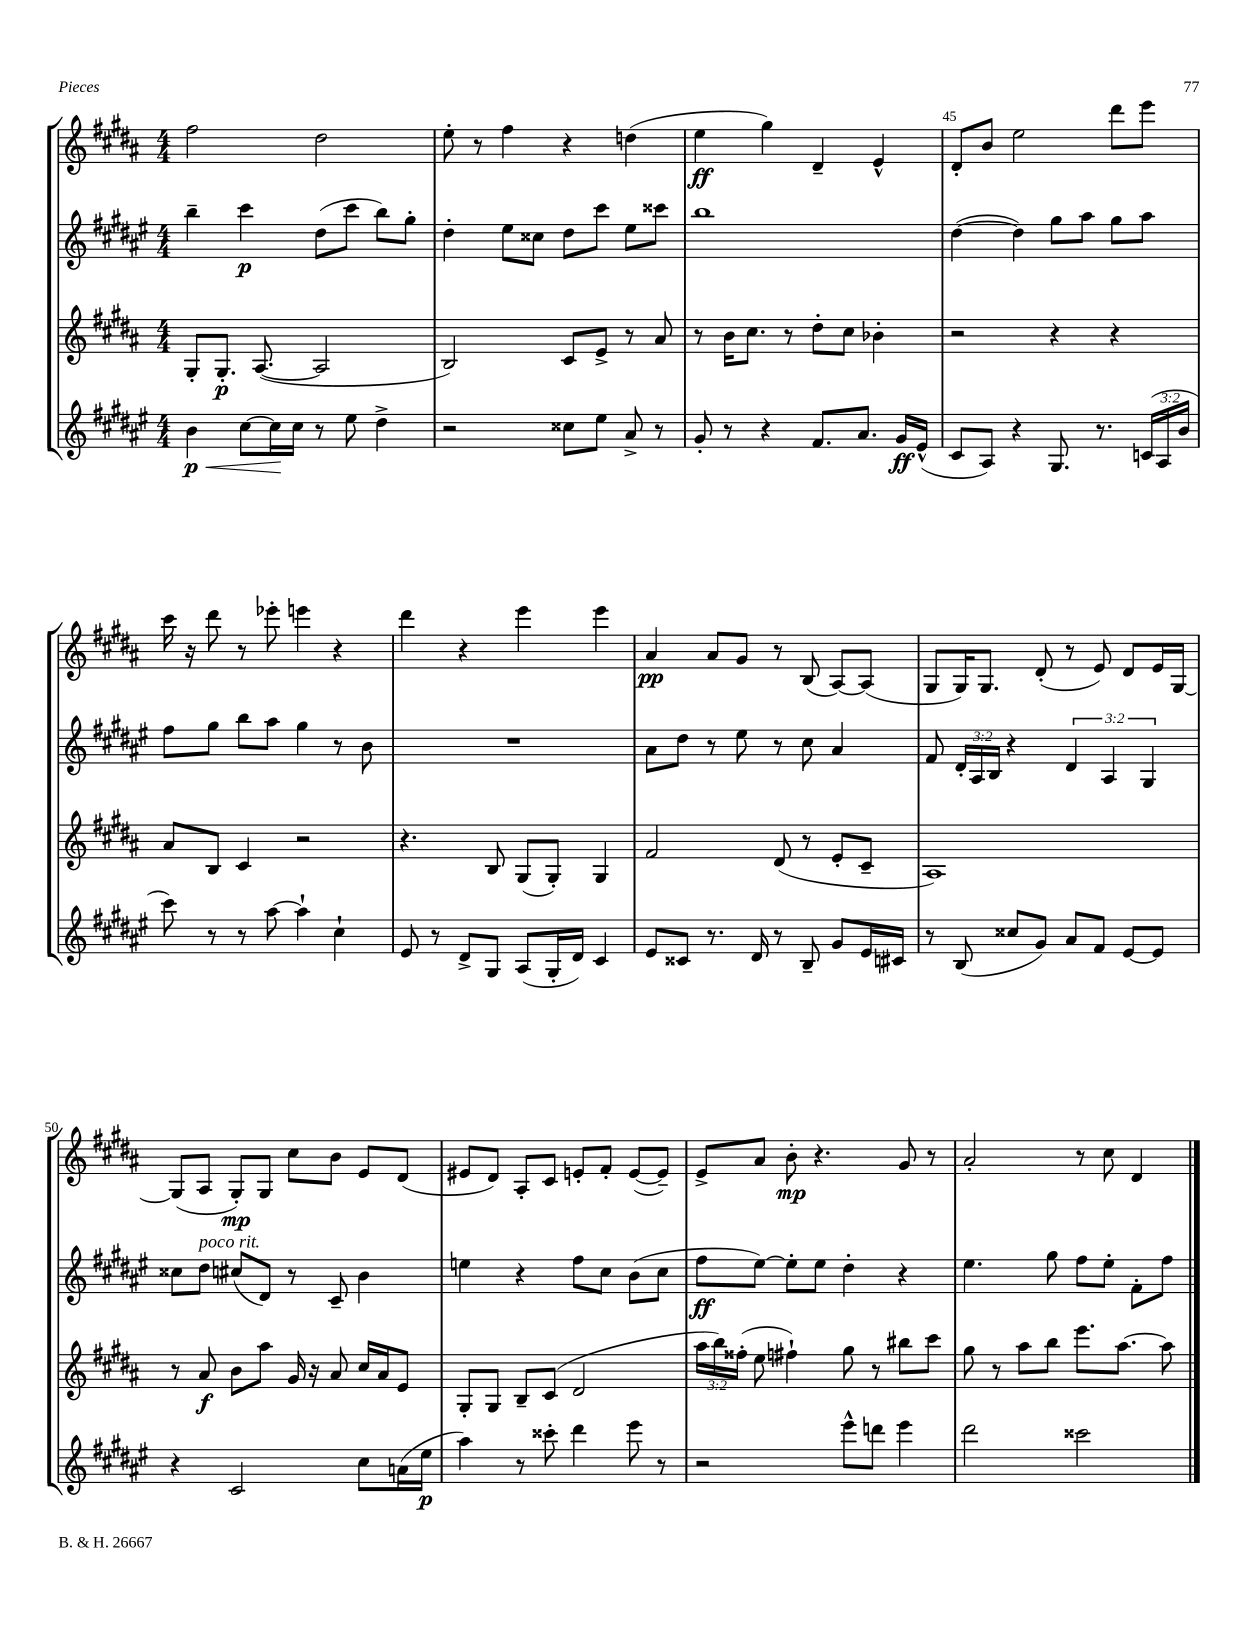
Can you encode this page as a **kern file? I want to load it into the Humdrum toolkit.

**kern	**dynam	**kern	**dynam	**kern	**dynam	**kern	**dynam
*part4	*part4	*part3	*part3	*part2	*part2	*part1	*part1
*staff4	*staff4	*staff3	*staff3	*staff2	*staff2	*staff1	*staff1
*clefG2	*	*clefG2	*	*clefG2	*	*clefG2	*
*k[f#c#g#d#a#e#]	*	*k[f#c#g#d#a#]	*	*k[f#c#g#d#a#e#]	*	*k[f#c#g#d#a#]	*
*M4/4	*	*M4/4	*	*M4/4	*	*M4/4	*
=42	=42	=42	=42	=42	=42	=42	=42
!	!LO:HP:b	!	!	!	!	!	!
4b\	< p	8G#'/L	.	4bb~\	.	2ff#\	.
.	.	8.G#'/J	p	.	.	.	.
[8cc#\L	.	.	.	4ccc#\	p	.	.
.	.	([8.A#/	.	.	.	.	.
16cc#\L]	.	.	.	.	.	.	.
16cc#\JJ	[	.	.	.	.	.	.
8r	.	2A#/]	.	(8dd#\L	.	2dd#\	.
8ee#\	.	.	.	8ccc#\J	.	.	.
4dd#^\	.	.	.	8bb\L)	.	.	.
.	.	.	.	8gg#'\J	.	.	.
=43	=43	=43	=43	=43	=43	=43	=43
2r	.	2B/)	.	4dd#'\	.	8ee'\	.
.	.	.	.	.	.	8r	.
.	.	.	.	8ee#\L	.	4ff#\	.
.	.	.	.	8cc##X\J	.	.	.
8cc##X\L	.	8c#/L	.	8dd#\L	.	4r	.
8ee#\J	.	8e^/J	.	8ccc#\J	.	.	.
8a#^/	.	8r	.	8ee#\L	.	(4ddn\	.
8r	.	8a#/	.	8ccc##X\J	.	.	.
=44	=44	=44	=44	=44	=44	=44	=44
8g#'/	.	8r	.	1bb	.	4ee\	ff
8r	.	16b\KL	.	.	.	.	.
.	.	8.cc#\J	.	.	.	.	.
4r	.	.	.	.	.	4gg#\)	.
.	.	8r	.	.	.	.	.
8.f#/L	.	8dd#'\L	.	.	.	4d#~/	.
.	.	8cc#\J	.	.	.	.	.
8.a#/J	.	.	.	.	.	.	.
.	.	4b-X'\	.	.	.	4e^^/	.
16g#/LL	ff	.	.	.	.	.	.
(16e#^^/JJ	.	.	.	.	.	.	.
=45	=45	=45	=45	=45	=45	=45	=45
8c#/L	.	2r	.	([4dd#\	.	8d#'/L	.
8A#/J)	.	.	.	.	.	8b/J	.
4r	.	.	.	4dd#\])	.	2ee\	.
8.G#/	.	4r	.	8gg#\L	.	.	.
.	.	.	.	8aa#\J	.	.	.
8.r	.	.	.	.	.	.	.
.	.	4r	.	8gg#\L	.	8ddd#\L	.
(24cn/LL	.	.	.	8aa#\J	.	8eee\J	.
24A#/	.	.	.	.	.	.	.
24b/JJ	.	.	.	.	.	.	.
!!LO:LB:g=z
=46	=46	=46	=46	=46	=46	=46	=46
8ccc#\)	.	8a#/L	.	8ff#\L	.	16ccc#\	.
.	.	.	.	.	.	16r	.
8r	.	8B/J	.	8gg#\J	.	8ddd#\	.
8r	.	4c#/	.	8bb\L	.	8r	.
[8aa#\	.	.	.	8aa#\J	.	8eee-X'\	.
4aa#`\]	.	2r	.	4gg#\	.	4eeen\	.
4cc#`\	.	.	.	8r	.	4r	.
.	.	.	.	8b\	.	.	.
=47	=47	=47	=47	=47	=47	=47	=47
8e#/	.	4.r	.	1r	.	4ddd#\	.
8r	.	.	.	.	.	.	.
8d#^/L	.	.	.	.	.	4r	.
8G#/J	.	8B/	.	.	.	.	.
(8A#/L	.	(8G#/L	.	.	.	4eee\	.
16G#'/L	.	8G#'/J)	.	.	.	.	.
16d#/JJ)	.	.	.	.	.	.	.
4c#/	.	4G#/	.	.	.	4eee\	.
=48	=48	=48	=48	=48	=48	=48	=48
8e#/L	.	2f#/	.	8a#\L	.	4a#/	pp
8c##X/J	.	.	.	8dd#\J	.	.	.
8.r	.	.	.	8r	.	8a#/L	.
.	.	.	.	8ee#\	.	8g#/J	.
16d#/	.	.	.	.	.	.	.
8r	.	(8d#/	.	8r	.	8r	.
8B~/	.	8r	.	8cc#\	.	(8B/	.
8g#/L	.	8e'/L	.	4a#/	.	[8A#/L)	.
16e#/L	.	8c#~/J	.	.	.	(8A#/J]	.
16c#X/JJ	.	.	.	.	.	.	.
=49	=49	=49	=49	=49	=49	=49	=49
8r	.	1A#)	.	8f#/	.	8G#/L	.
(8B/	.	.	.	24d#'/LL	.	16G#/K)	.
.	.	.	.	24A#/	.	.	.
.	.	.	.	.	.	8.G#/J	.
.	.	.	.	24B/JJ	.	.	.
8cc##X/L	.	.	.	4r	.	.	.
8g#/J)	.	.	.	.	.	(8d#'/	.
8a#/L	.	.	.	6d#/	.	8r	.
8f#/J	.	.	.	.	.	8e/)	.
.	.	.	.	6A#/	.	.	.
[8e#/L	.	.	.	.	.	8d#/L	.
.	.	.	.	6G#/	.	.	.
8e#/J]	.	.	.	.	.	16e/L	.
.	.	.	.	.	.	[16G#/JJ	.
!!LO:LB:g=z
=50	=50	=50	=50	=50	=50	=50	=50
4r	.	8r	.	8cc##X\L	.	(8G#/L]	.
!	!	!	!	!LO:TX:a:i:t=poco rit.	!	!	!
.	.	8a#/	f	8dd#\J	.	8A#/J	.
2c#/	.	8b\L	.	(8cc#X/L	.	8G#'/L)	mp
.	.	8aa#\J	.	8d#/J)	.	8G#/J	.
.	.	16g#/	.	8r	.	8cc#\L	.
.	.	16r	.	.	.	.	.
.	.	8a#/	.	8c#~/	.	8b\J	.
8cc#\L	.	16cc#/LL	.	4b\	.	8e/L	.
.	.	16a#/J	.	.	.	.	.
(16an\L	.	8e/J	.	.	.	(8d#/J	.
16ee#\JJ	p	.	.	.	.	.	.
=51	=51	=51	=51	=51	=51	=51	=51
4aa#\)	.	8G#'/L	.	4een\	.	8e#X/L	.
.	.	8G#/J	.	.	.	8d#/J)	.
8r	.	8B~/L	.	4r	.	8A#'/L	.
8ccc##X'\	.	(8c#/J	.	.	.	8c#/J	.
4ddd#\	.	2d#/	.	8ff#\L	.	8en'/L	.
.	.	.	.	8cc#\J	.	8f#'/J	.
8eee#\	.	.	.	(8b\L	.	([8e/L	.
8r	.	.	.	8cc#\J	.	8e~/J])	.
=52	=52	=52	=52	=52	=52	=52	=52
2r	.	24aa#\LL	.	8ff#\L	ff	8e^/L	.
.	.	24bb\)	.	.	.	.	.
.	.	(24ff##X'\JJ	.	.	.	.	.
.	.	8ee\	.	[8ee#\J)	.	8a#/J	.
.	.	4ff#X`\)	.	8ee#'\L]	.	8b'\	mp
.	.	.	.	8ee#\J	.	4.r	.
8eee#^^\L	.	8gg#\	.	4dd#'\	.	.	.
8dddn\J	.	8r	.	.	.	.	.
4eee#\	.	8bb#X\L	.	4r	.	8g#/	.
.	.	8ccc#\J	.	.	.	8r	.
=53	=53	=53	=53	=53	=53	=53	=53
2ddd#\	.	8gg#\	.	4.ee#\	.	2a#'/	.
.	.	8r	.	.	.	.	.
.	.	8aa#\L	.	.	.	.	.
.	.	8bb\J	.	8gg#\	.	.	.
2ccc##X\	.	8.eee\L	.	8ff#\L	.	8r	.
.	.	.	.	8ee#'\J	.	8cc#\	.
.	.	[8.aa#\J	.	.	.	.	.
.	.	.	.	8f#'\L	.	4d#/	.
.	.	8aa#\]	.	8ff#\J	.	.	.
==	==	==	==	==	==	==	==
*-	*-	*-	*-	*-	*-	*-	*-
